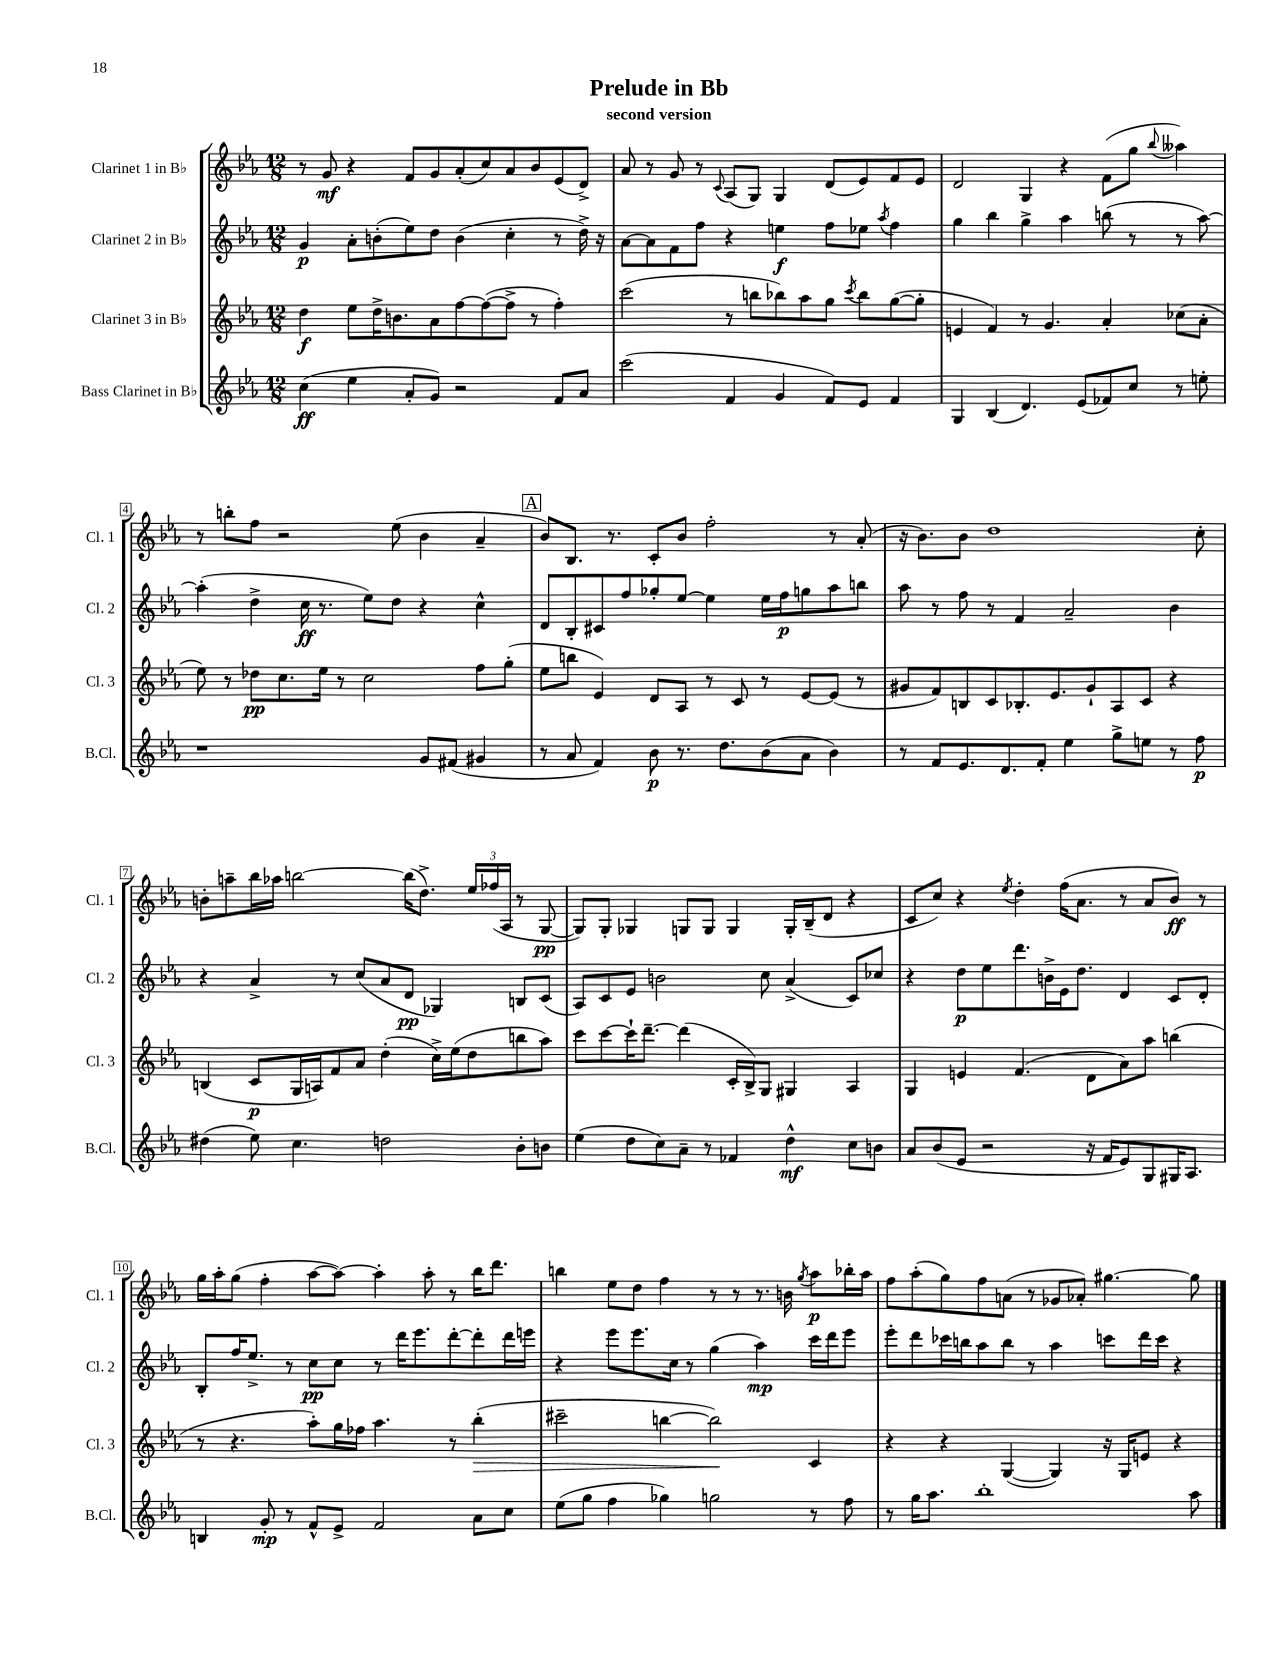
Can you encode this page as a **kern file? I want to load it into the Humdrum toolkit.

**kern	**dynam	**kern	**dynam	**kern	**dynam	**kern	**dynam
*part4	*part4	*part3	*part3	*part2	*part2	*part1	*part1
*staff4	*staff4	*staff3	*staff3	*staff2	*staff2	*staff1	*staff1
*I"Bass Clarinet in B♭	*	*I"Clarinet 3 in B♭	*	*I"Clarinet 2 in B♭	*	*I"Clarinet 1 in B♭	*
*I'B.Cl.	*	*I'Cl. 3	*	*I'Cl. 2	*	*I'Cl. 1	*
*clefG2	*	*clefG2	*	*clefG2	*	*clefG2	*
*k[b-e-a-]	*	*k[b-e-a-]	*	*k[b-e-a-]	*	*k[b-e-a-]	*
*M12/8	*	*M12/8	*	*M12/8	*	*M12/8	*
=1	=1	=1	=1	=1	=1	=1	=1
(4cc\	ff	4dd\	f	4g/	p	8r	.
.	.	.	.	.	.	8g/	mf
4ee-\	.	8ee-\L	.	8a-'\L	.	4r	.
.	.	16dd^\K	.	(8bn'\	.	.	.
.	.	8.bn\	.	.	.	.	.
8a-'/L	.	.	.	8ee-\)	.	8f/L	.
8g/J)	.	8a-\	.	8dd\J	.	8g/	.
2r	.	[8ff\	.	(4b\	.	(8a-'/	.
.	.	(8ff\_	.	.	.	8cc/)	.
.	.	8ff^\J]	.	4cc'\	.	8a-/	.
.	.	8r	.	.	.	8b-/	.
8f/L	.	4ff'\)	.	8r	.	(8e-/	.
8a-/J	.	.	.	16dd^\)	.	8d^/J)	.
.	.	.	.	16r	.	.	.
=2	=2	=2	=2	=2	=2	=2	=2
(2ccc\	.	(2ccc\	.	[8a-\L	.	8a-/	.
.	.	.	.	8a-\]	.	8r	.
.	.	.	.	8f\	.	8g/	.
.	.	.	.	8ff\J	.	8r	.
.	.	.	.	.	.	8qqc/	.
4f/	.	8r	.	4r	.	(8A-/L	.
.	.	8bbn\L	.	.	.	8G/J)	.
4g/	.	8bb-X\)	.	4een\	f	4G/	.
.	.	8aa-\	.	.	.	.	.
8f/L)	.	8gg\J	.	8ff\L	.	(8d/L	.
.	.	8qccc/	.	.	.	.	.
8e-/J	.	8bb-\L	.	8ee-X\J	.	8e-/)	.
.	.	.	.	8qaa-/	.	.	.
4f/	.	([8gg\	.	4ff\	.	8f/	.
.	.	8gg'\J]	.	.	.	8e-/J	.
=3	=3	=3	=3	=3	=3	=3	=3
4G/	.	4en/	.	4gg\	.	2d/	.
(4B-/	.	4f/)	.	4bb-\	.	.	.
4.d/)	.	8r	.	4gg^\	.	4G/	.
.	.	4.g/	.	.	.	.	.
.	.	.	.	4aa-\	.	4r	.
(8e-/L	.	.	.	.	.	.	.
8f-X/)	.	4a-'/	.	(8bbn\	.	(8f\L	.
8cc/J	.	.	.	8r	.	8gg\J	.
.	.	.	.	.	.	8qqbb-/	.
8r	.	(8cc-X\L	.	8r	.	4aa--X\)	.
8een'\	.	8a-'\J	.	[8aa-\)	.	.	.
!!LO:LB:g=z
=4	=4	=4	=4	=4	=4	=4	=4
1r	.	8ee-\)	.	(4aa-'\]	.	8r	.
.	.	8r	.	.	.	8bbn'\L	.
.	.	8dd-X\L	pp	4dd^\	.	8ff\J	.
.	.	8.cc\	.	.	.	2r	.
.	.	.	.	16cc\	ff	.	.
.	.	16ee-\Jk	.	8.r	.	.	.
.	.	8r	.	.	.	.	.
.	.	2cc\	.	8ee-\L)	.	.	.
.	.	.	.	8dd\J	.	(8ee-\	.
8g/L	.	.	.	4r	.	4b-\	.
(8f#X/J	.	.	.	.	.	.	.
4g#X/	.	8ff\L	.	4cc^^\	.	4a-~/	.
.	.	(8gg'\J	.	.	.	.	.
!!LO:REH:place=s1:t=A
=5	=5	=5	=5	=5	=5	=5	=5
8r	.	8ee-\L	.	8d/L	.	8b-/L)	.
8a-/	.	8bbn\J	.	8B-'/	.	8.B-/J	.
4f/)	.	4e-/)	.	8c#X/	.	.	.
.	.	.	.	.	.	8.r	.
.	.	.	.	8ff/	.	.	.
8b-\	p	8d/L	.	8gg-X'/	.	8c'/L	.
8.r	.	8A-/J	.	[8ee-/J	.	8b-/J	.
.	.	8r	.	4ee-\]	.	2ff'\	.
8.dd\L	.	.	.	.	.	.	.
.	.	8c/	.	.	.	.	.
(8b-\	.	8r	.	16ee-\LL	.	.	.
.	.	.	.	16ff\J	p	.	.
8a-\J	.	[8e-/L	.	8ggn\	.	.	.
4b-\)	.	(8e-/J]	.	8aa-\	.	8r	.
.	.	8r	.	8bbn\J	.	(8a-'/	.
=6	=6	=6	=6	=6	=6	=6	=6
8r	.	8g#X/L	.	8aa-\	.	16r	.
.	.	.	.	.	.	8.b-\L)	.
8f/L	.	8f/)	.	8r	.	.	.
8.e-/	.	8Bn/	.	8ff\	.	8b-\J	.
.	.	8c/	.	8r	.	1dd	.
8.d/	.	.	.	.	.	.	.
.	.	8.B-X'/	.	4f/	.	.	.
8f'/J	.	.	.	.	.	.	.
.	.	8.e-/	.	.	.	.	.
4ee-\	.	.	.	2a-~/	.	.	.
.	.	8g#`/	.	.	.	.	.
8gg^\L	.	8A-/	.	.	.	.	.
8een\J	.	8c/J	.	.	.	.	.
8r	.	4r	.	4b-\	.	.	.
8ff\	p	.	.	.	.	8cc'\	.
!!LO:LB:g=z
=7	=7	=7	=7	=7	=7	=7	=7
(4dd#X\	.	(4Bn/	.	4r	.	8bn'\L	.
.	.	.	.	.	.	8aan~\	.
8ee-\)	.	8c/L	p	4a-^/	.	16bb-\L	.
.	.	.	.	.	.	16aa-X\JJ	.
4.cc\	.	16G/L	.	.	.	[2bbn\	.
.	.	16An/J)	.	.	.	.	.
.	.	8f/	.	8r	.	.	.
.	.	8a-/J	.	(8cc/L	.	.	.
2ddn\	.	(4dd'\	.	8a-/	.	.	.
.	.	.	.	8d/J	pp	(16bb\KL]	.
.	.	.	.	.	.	8.dd^\J)	.
.	.	16cc^\LL)	.	4G-X/)	.	.	.
.	.	(16ee-\J	.	.	.	.	.
.	.	8dd\	.	.	.	24ee-/LL	.
.	.	.	.	.	.	(24ff-X/	.
.	.	.	.	.	.	24A-/JJ	.
8b-'\L	.	8bbn\	.	8Bn/L	.	8r	.
8bn\J	.	8aa-\J)	.	(8c/J	.	[8G/	pp
=8	=8	=8	=8	=8	=8	=8	=8
(4ee-\	.	8ccc\L	.	8A-/L)	.	8G/L])	.
.	.	[8ccc\	.	8c/	.	8G'/J	.
8dd\L	.	16ccc`\K]	.	8e-/J	.	4G-X/	.
.	.	[8.ddd~\J	.	.	.	.	.
8cc\)	.	.	.	2bn\	.	.	.
8a-~\J	.	(4ddd\]	.	.	.	8Gn/L	.
8r	.	.	.	.	.	8G/J	.
4f-X/	.	16c'/LL	.	.	.	4G/	.
.	.	16B-^/J)	.	.	.	.	.
.	.	8G/J	.	8cc\	.	.	.
4dd^^\	mf	4G#X/	.	(4a-^/	.	16G'/LL	.
.	.	.	.	.	.	(16B-~/J	.
.	.	.	.	.	.	8d/J	.
8cc\L	.	4A-/	.	8c/L)	.	4r	.
8bn\J	.	.	.	8cc-X/J	.	.	.
=9	=9	=9	=9	=9	=9	=9	=9
8a-/L	.	4G/	.	4r	.	8c/L	.
(8b-/	.	.	.	.	.	8cc/J)	.
8e-/J	.	4en/	.	8dd\L	p	4r	.
2r	.	.	.	8ee-\	.	.	.
.	.	.	.	.	.	8qee-/	.
.	.	(4.f/	.	8.ddd\	.	4dd'\	.
.	.	.	.	16bn^\L	.	.	.
.	.	.	.	16e-\J	.	(16ff\KL	.
.	.	.	.	8.dd\J	.	8.a-\J	.
16r	.	8d\L	.	.	.	.	.
16f/KL	.	.	.	.	.	.	.
8e-/)	.	8a-\)	.	4d/	.	8r	.
8G/	.	8aa-\J	.	.	.	8a-/L	.
16G#X/K	.	(4bbn\	.	8c/L	.	8b-/J)	ff
8.A-/J	.	.	.	.	.	.	.
.	.	.	.	8d'/J	.	8r	.
!!LO:LB:g=z
=10	=10	=10	=10	=10	=10	=10	=10
4Bn/	.	8r	.	8B-'/L	.	16gg\LL	.
.	.	.	.	.	.	16aa-'\J	.
.	.	4.r	.	16ff/K	.	(8gg\J	.
.	.	.	.	8.ee-^/J	.	.	.
8g'/	mp	.	.	.	.	4ff'\	.
8r	.	.	.	8r	.	.	.
8f^^/L	.	8aa-'\L)	.	8cc\L	pp	[8aa-\L	.
8e-^/J	.	16gg\L	.	8cc\J	.	8aa-\J_)	.
.	.	16ff-X\JJ	.	.	.	.	.
2f/	.	4.aa-\	.	8r	.	4aa-'\]	.
.	.	.	.	16ddd\KL	.	.	.
.	.	.	.	8.eee-\	.	.	.
.	.	.	.	.	.	8aa-'\	.
.	.	8r	.	[8ddd'\	.	8r	.
!	!	!	!LO:HP:b	!	!	!	!
8a-\L	.	(4bb-'\	>	8ddd'\]	.	16bb-\KL	.
.	.	.	.	.	.	8.ddd\J	.
8cc\J	.	.	.	16ddd\L	.	.	.
.	.	.	.	16eeen\JJ	.	.	.
=11	=11	=11	=11	=11	=11	=11	=11
(8ee-\L	.	2ccc#X~\	.	4r	.	4bbn\	.
8gg\J	.	.	.	.	.	.	.
4ff\	.	.	.	8eee-\L	.	8ee-\L	.
.	.	.	.	8.eee-\	.	8dd\J	.
4gg-X\)	.	[4bbn\	.	.	.	4ff\	.
.	.	.	.	16cc\Jk	.	.	.
.	.	.	.	8r	.	.	.
2ggn\	.	2bb\])	.	(4gg\	.	8r	.
.	.	.	.	.	.	8r	.
.	.	.	.	4aa-\)	mp	8.r	.
.	.	.	.	.	.	16bn\	.
.	.	.	.	.	.	8qgg/	.
8r	.	4c/	]	16ccc\LL	.	8aa-\L	p
.	.	.	.	16ddd\J	.	.	.
8ff\	.	.	.	8eee-\J	.	16bb-X'\L	.
.	.	.	.	.	.	16aa-\JJ	.
=12	=12	=12	=12	=12	=12	=12	=12
8r	.	4r	.	8eee-'\L	.	8ff\L	.
16gg\KL	.	.	.	8ddd\	.	(8aa-'\	.
8.aa-\J	.	.	.	.	.	.	.
.	.	4r	.	16ccc-X\L	.	8gg\)	.
.	.	.	.	16bbn\J	.	.	.
1bb-'	.	.	.	8aa-\	.	8ff\	.
.	.	([4G/	.	8bb\J	.	(8an\J	.
.	.	.	.	8r	.	8r	.
.	.	4G/])	.	4aa-\	.	8g-X/L	.
.	.	.	.	.	.	8a-X'/J)	.
.	.	16r	.	8cccn\L	.	[4.gg#X\	.
.	.	16G/KL	.	.	.	.	.
.	.	8en/J	.	16ddd\L	.	.	.
.	.	.	.	16ccc\JJ	.	.	.
.	.	4r	.	4r	.	.	.
8aa-\	.	.	.	.	.	8gg#\]	.
==	==	==	==	==	==	==	==
*-	*-	*-	*-	*-	*-	*-	*-
